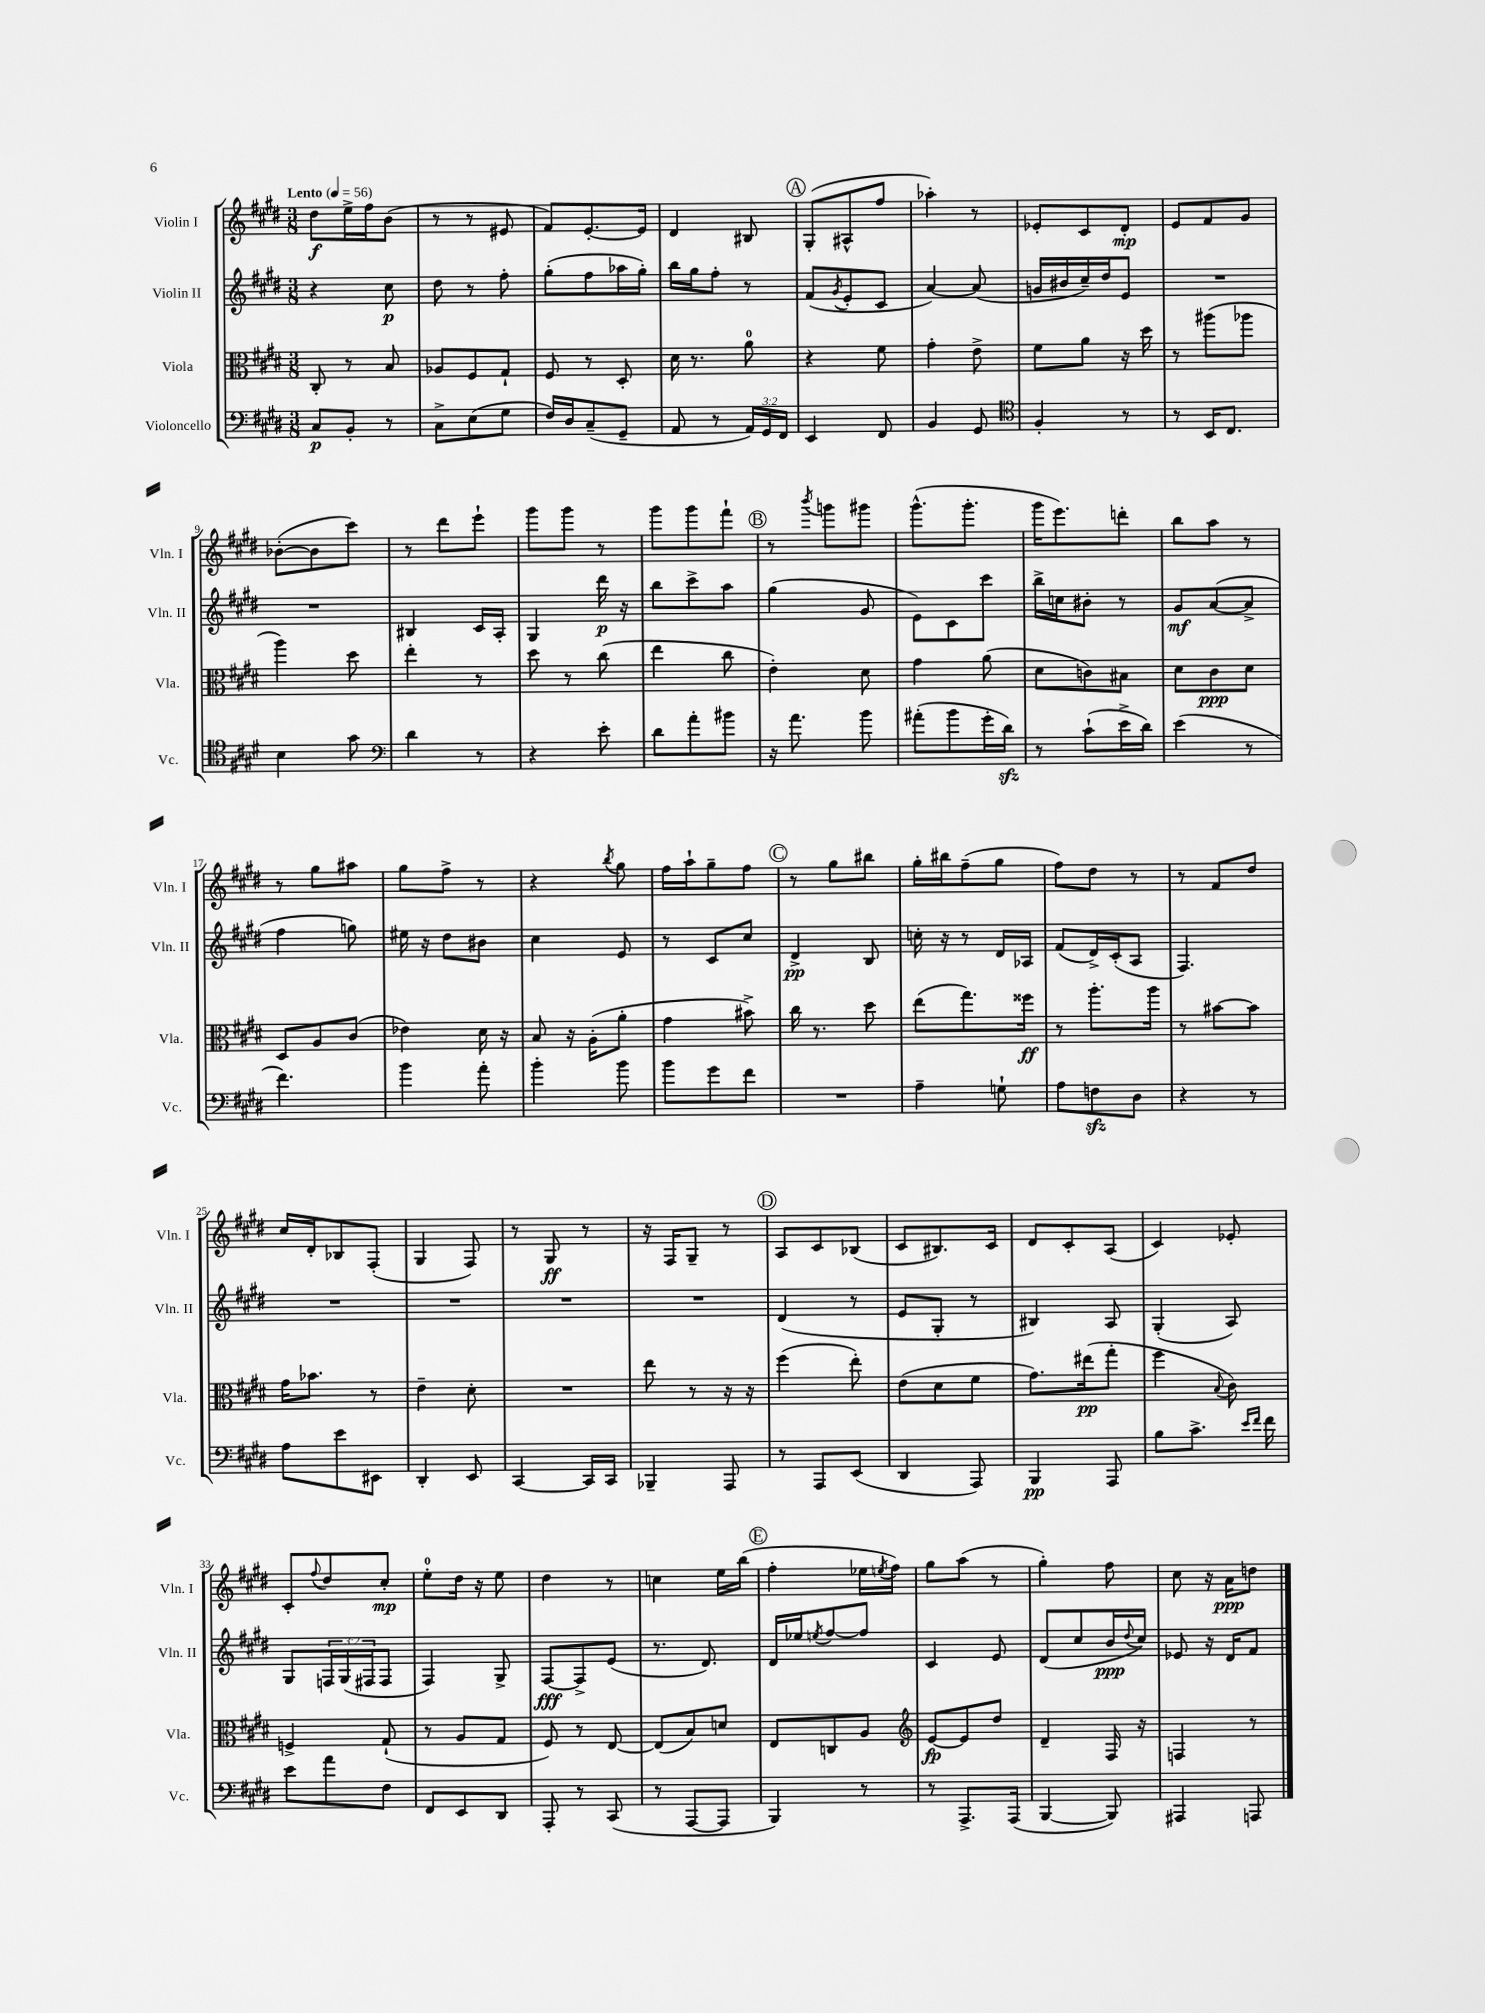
<<
\new StaffGroup <<
\new Staff = "s0" \with { instrumentName = "Violin I" shortInstrumentName = "Vln. I" } {
    \clef treble \key e \major \numericTimeSignature \time 3/8 \tempo "Lento" 4 = 56
    dis''8\f e''16-> fis''16 b'8( |
    r8 r8 eis'8 |
    fis'8) e'8.~-. e'16 |
    dis'4 bis8 |
    \mark \markup { \circle "A" } gis8-.( ais8-^ fis''8 |
    aes''4-.) r8 |
    ees'8-. cis'8 dis'8-.\mp |
    e'8 fis'8 gis'8 |
    bes'8~-.( bes'8 cis'''8) |
    r8 dis'''8 e'''8-! |
    gis'''8 gis'''8 r8 |
    gis'''8 gis'''8 fis'''8-! |
    \mark \markup { \circle "B" } r8 \acciaccatura { b'''8 } g'''8 gis'''8 |
    gis'''8.-^( gis'''8.-. |
    gis'''16 e'''8.) d'''8-. |
    b''8 a''8 r8 |
    r8 gis''8 ais''8 |
    gis''8 fis''8-> r8 |
    r4 \acciaccatura { b''8 } gis''8 |
    fis''16 a''16-! gis''8-- fis''8 |
    \mark \markup { \circle "C" } r8 gis''8 bis''8 |
    gis''16-. bis''16 fis''8--( gis''8 |
    fis''8) dis''8 r8 |
    r8 fis'8 dis''8 |
    cis''16 dis'16-. bes8 fis8-.( |
    gis4 fis8) |
    r8 gis8\ff r8 |
    r16 fis16 gis8-- r8 |
    \mark \markup { \circle "D" } a8 cis'8 bes8( |
    cis'8 bis8.) cis'16 |
    dis'8 cis'8-. a8( |
    cis'4) ees'8-. |
    cis'8-. \appoggiatura { fis''8 } dis''8 cis''8-.\mp |
    e''8-0-. dis''16 r16 e''8 |
    dis''4 r8 |
    c''4 e''16 b''16( |
    \mark \markup { \circle "E" } fis''4-. ees''16 \acciaccatura { e''8 } fis''16) |
    gis''8 a''8( r8 |
    gis''4-.) fis''8 |
    cis''8 r16 a'16\ppp d''8 \bar "|." |
}
\new Staff = "s1" \with { instrumentName = "Violin II" shortInstrumentName = "Vln. II" } {
    \clef treble \key e \major \numericTimeSignature \time 3/8 \override Staff.TupletNumber.text = #tuplet-number::calc-fraction-text
    r4 cis''8\p |
    dis''8 r8 fis''8-. |
    gis''8-.( fis''8 aes''16 gis''16-.) |
    b''16 gis''16 fis''8-. r8 |
    \mark \markup { \circle "A" } fis'8( \acciaccatura { gis'8 } e'8-. cis'8 |
    a'4~) a'8( |
    g'16 bis'16 cis''16--) dis''16 e'8 |
    R4. |
    R4. |
    bis4 cis'16 a16-. |
    gis4 dis'''16\p r16 |
    b''8 cis'''8-> a''8 |
    \mark \markup { \circle "B" } gis''4( gis'8 |
    e'8) cis'8 cis'''8 |
    b''16-> c''16 bis'8-. r8 |
    gis'8\mf a'8~( a'8-> |
    fis''4 g''8) |
    eis''16 r16 dis''8 bis'8 |
    cis''4 e'8 |
    r8 cis'8 cis''8 |
    \mark \markup { \circle "C" } dis'4->\pp b8 |
    c''16-. r16 r8 dis'16 aes16 |
    fis'8( dis'16->) cis'16-.( a8 |
    fis4.) |
    R4. |
    R4. |
    R4. |
    R4. |
    \mark \markup { \circle "D" } dis'4( r8 |
    e'8 gis8-. r8 |
    bis4) a8 |
    gis4-.( a8) |
    gis8 \tuplet 3/2 { f16 gis16( fis16 } fis8 |
    fis4) gis8-> |
    fis8~\fff fis8-> e'8( |
    r8. dis'8.) |
    \mark \markup { \circle "E" } dis'16 ees''16 \acciaccatura { e''8 } fis''8~ fis''8 |
    cis'4 e'8 |
    dis'8( cis''8 b'16\ppp \appoggiatura { dis''8 } cis''16) |
    ees'8 r16 dis'16 fis'8 \bar "|." |
}
\new Staff = "s2" \with { instrumentName = "Viola" shortInstrumentName = "Vla." } {
    \clef alto \key e \major \numericTimeSignature \time 3/8
    cis8-. r8 b8 |
    aes8 fis8 gis8-! |
    fis8 r8 dis8-. |
    dis'16 r8. a'8-0 |
    \mark \markup { \circle "A" } r4 fis'8 |
    gis'4-. e'8-> |
    fis'8 a'8 r16 dis''16 |
    r8 ais''8( aes''8 |
    a''4) dis''8 |
    e''4-. r8 |
    dis''8 r8 cis''8( |
    e''4 cis''8 |
    \mark \markup { \circle "B" } e'4-.) dis'8 |
    gis'4 a'8( |
    dis'8 c'8) bis8 |
    dis'8 cis'8\ppp dis'8 |
    dis8 a8 cis'8( |
    ees'4) dis'16 r16 |
    b8 r16 a16-.( a'8-. |
    gis'4 bis'8->) |
    \mark \markup { \circle "C" } cis''16 r8. dis''8 |
    e''8( gis''8.) fisis''16\ff |
    r8 a''8.-. a''16 |
    r8 bis'8~ bis'8 |
    gis'16 bes'8. r8 |
    e'4-- dis'8-. |
    R4. |
    e''8 r8 r16 r16 |
    \mark \markup { \circle "D" } fis''4( e''8-.) |
    e'8( dis'8 fis'8 |
    gis'8.) eis''16\pp( gis''8-. |
    fis''4 \appoggiatura { b8 } cis'8) |
    f4-> gis8-!( |
    r8 a8 gis8 |
    fis8) r8 e8~ |
    e8( b8) d'8 |
    \mark \markup { \circle "E" } e8 c8 a8 |
    \clef treble e'8~\fp e'8 dis''8 |
    dis'4-- fis16 r16 |
    f4 r8 \bar "|." |
}
\new Staff = "s3" \with { instrumentName = "Violoncello" shortInstrumentName = "Vc." } {
    \clef bass \key e \major \numericTimeSignature \time 3/8 \override Staff.TupletNumber.text = #tuplet-number::calc-fraction-text
    cis8\p b,8-. r8 |
    cis8-> e8( gis8 |
    fis16) dis16 cis8--( gis,8-- |
    a,8 r8 \tuplet 3/2 { a,16) gis,16 fis,16 } |
    \mark \markup { \circle "A" } e,4 fis,8 |
    b,4 gis,8 |
    \clef tenor fis4-. r8 |
    r8 b,16 cis8. |
    b4 gis'8 |
    \clef bass dis'4 r8 |
    r4 e'8-. |
    dis'8 a'8-. bis'8 |
    \mark \markup { \circle "B" } r16 a'8. b'8 |
    ais'8-.( b'8 gis'16-. dis'16\sfz) |
    r8 cis'8-!( e'16-> dis'16) |
    e'4( r8 |
    fis'4.) |
    b'4 a'8-. |
    b'4-. b'8 |
    b'8 gis'8 fis'8 |
    \mark \markup { \circle "C" } R4. |
    a4-- g8-! |
    a8 f8\sfz dis8 |
    r4 r8 |
    a8 e'8 eis,8 |
    dis,4-. e,8 |
    cis,4~ cis,16 cis,16 |
    bes,,4-- a,,8 |
    \mark \markup { \circle "D" } r8 a,,8 e,8( |
    dis,4 a,,8) |
    b,,4\pp a,,8 |
    b8 cis'8.-> \grace { e'16 fis'16 } fis'16 |
    e'8 a'8 fis8 |
    fis,8 e,8 dis,8 |
    a,,8-. r8 cis,8( |
    r8 a,,8~ a,,8 |
    \mark \markup { \circle "E" } b,,4) r8 |
    r8 a,,8.-> a,,16( |
    b,,4~ b,,8) |
    ais,,4 a,,8 \bar "|." |
}
>>
>>
